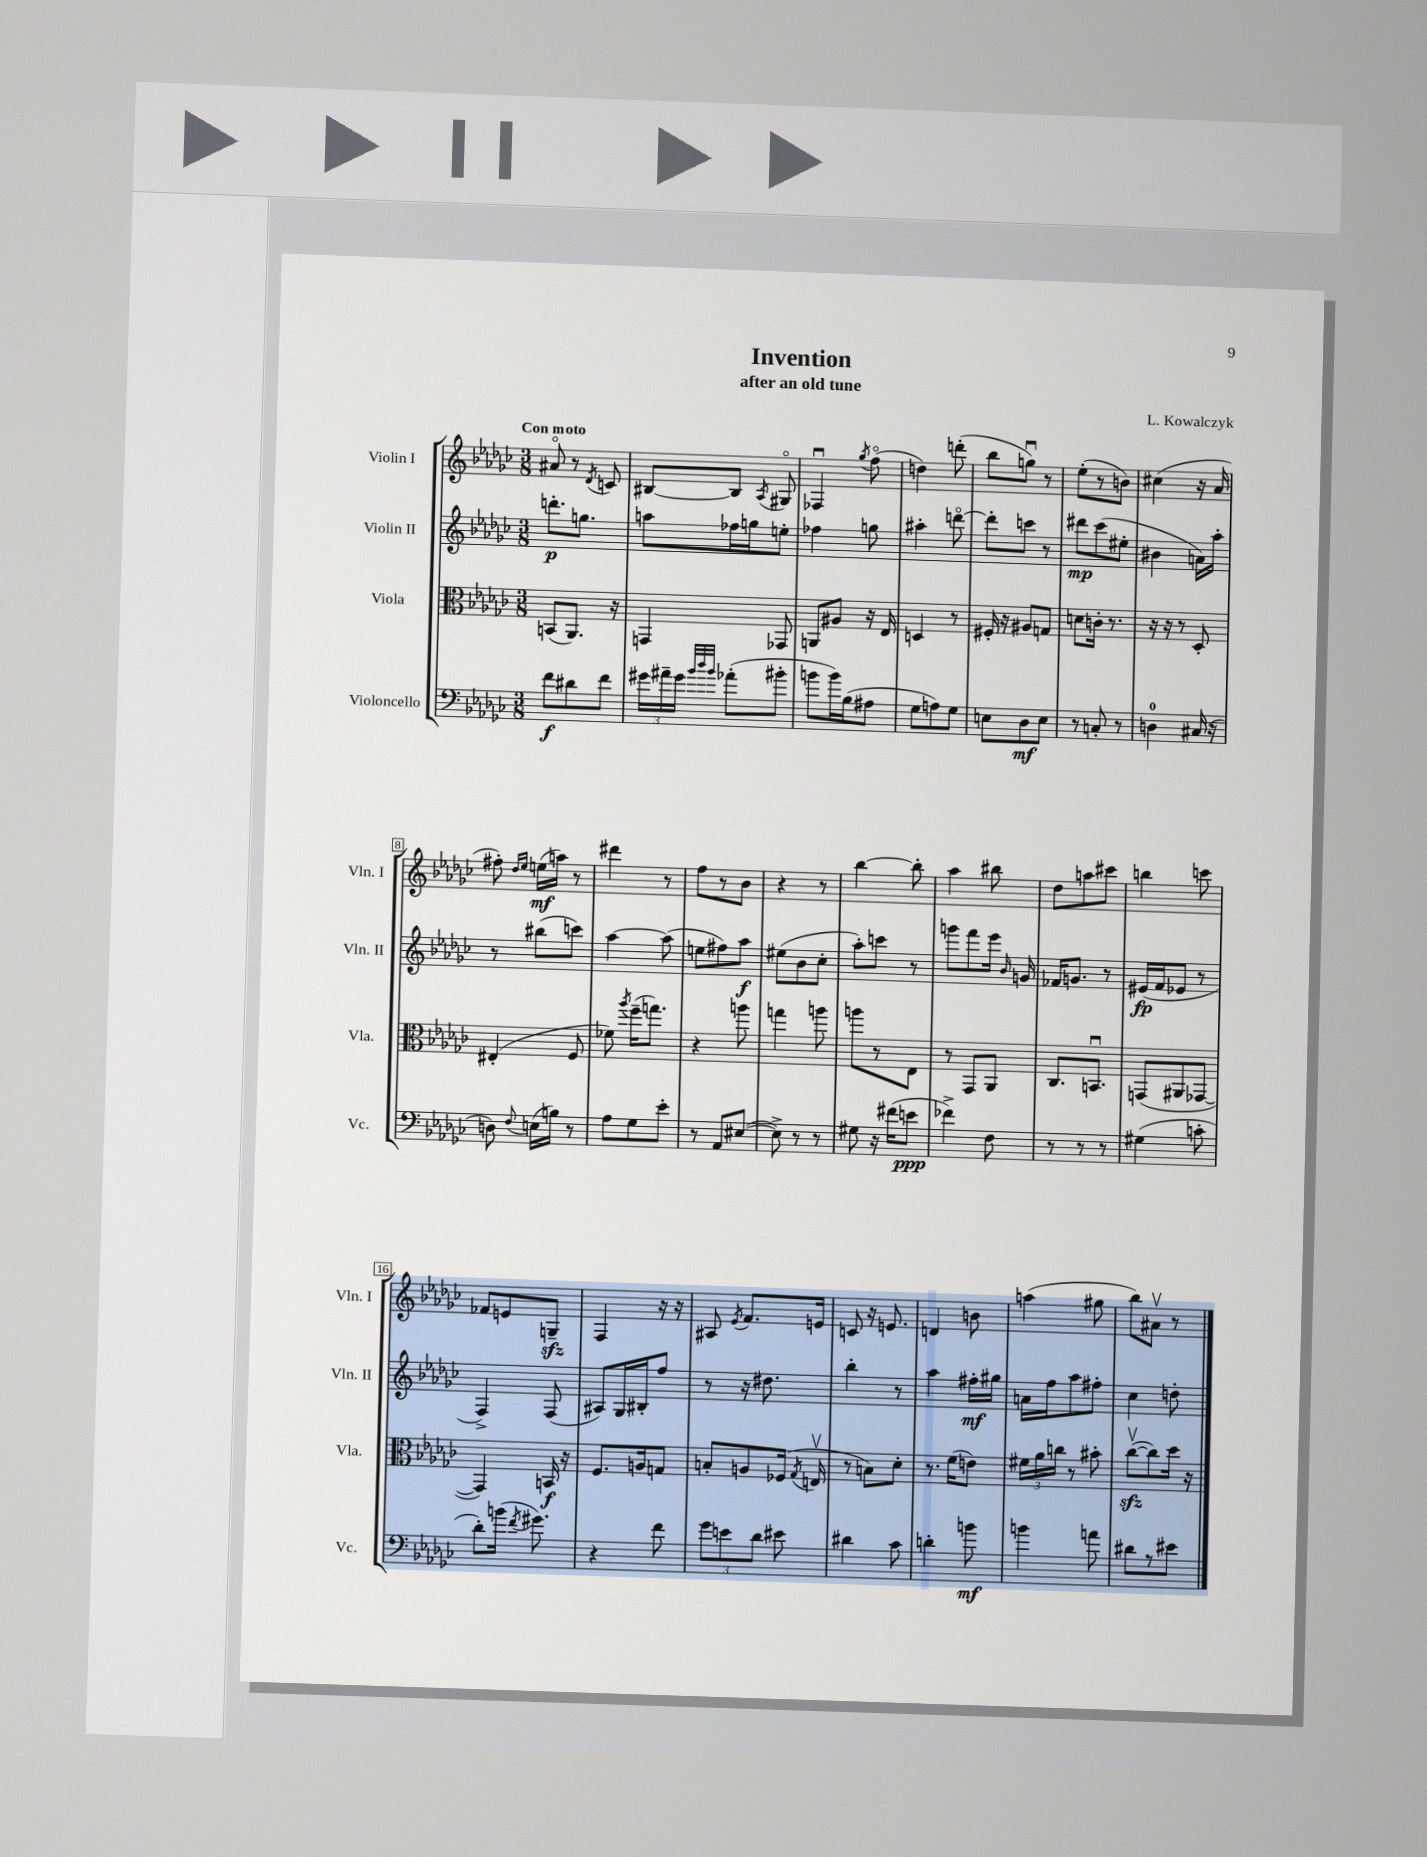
\header { title = "Invention" composer = "L. Kowalczyk" subtitle = "after an old tune" }
<<
\new StaffGroup <<
\new Staff = "s0" \with { instrumentName = "Violin I" shortInstrumentName = "Vln. I" } {
    \clef treble \key ges \major \numericTimeSignature \time 3/8 \tempo "Con moto"
    \autoBeamOff ais'8\flageolet r8 \acciaccatura { des'8 } c'8 |
    bis8[~ bis8] \acciaccatura { aes8 } gis8\flageolet |
    fes4\downbow \acciaccatura { ges''8 } f''8\flageolet( |
    d''4) d'''8-.( |
    bes''8[ g''8]\downbow) r8 |
    ees''8[-.( r8 b'8]) |
    cis''4( r16 aes'16 |
    fis''8-.) \grace { des''16[ ees''16] } e''16[\mf( a''16]) r8 |
    dis'''4 r8 |
    f''8[ r8 bes'8] |
    r4 r8 |
    bes''4~ bes''8-. |
    aes''4 bis''8 |
    des''8[ a''8 cis'''8] |
    b''4 c'''8 |
    fes'8[ e'8 g8]--\sfz |
    f4 r16 r16 |
    ais8 \acciaccatura { ees'8 } f'8.[ e'16] |
    c'8 r16 e'8. |
    d'4 b'8 |
    a''4( gis''8 |
    bes''8[) ais'8]\upbow r8 \bar "|." |
}
\new Staff = "s1" \with { instrumentName = "Violin II" shortInstrumentName = "Vln. II" } {
    \clef treble \key ges \major \numericTimeSignature \time 3/8
    \autoBeamOff d'''8.[-.\p g''8.] |
    a''8[ fes''16 g''16 e''8]-. |
    fes''4 g''8 |
    ais''4-. d'''8~\flageolet |
    d'''8[-. c'''8] r8 |
    dis'''8[\mp ces'''8( eis''8]-. |
    bis'4 a'16[) aes''16]-. |
    r8 bis''8[( c'''8]) |
    aes''4~ aes''8( |
    e''8[ fis''8) aes''8]\f |
    eis''8[( bes'8 ces''8]-. |
    aes''8[-.) c'''8] r8 |
    g'''8[ f'''8 ees'''16] \grace { bes'16 } g'16 |
    fes'16[ g'8.] r8 |
    eis'16[\fp( f'16 ees'8] r8 |
    f4->) f8( |
    ais8[) ges16 bis16-. f''8] |
    r8 r16 dis''8. |
    bes''4-. r8 |
    aes''4 fis''16[-.\mf gis''16] |
    a'16[ f''16 aes''8 fis''8]-. |
    ces''4 d''8-. \bar "|." |
}
\new Staff = "s2" \with { instrumentName = "Viola" shortInstrumentName = "Vla." } {
    \clef alto \key ges \major \numericTimeSignature \time 3/8
    \autoBeamOff b,8[( aes,8.]) r16 |
    g,4 ges,8 |
    a,8[ ais8] r16 ees16 |
    d4 r8 |
    fis16-. r16 ais8[ g8] |
    d'8[ c'16]-. r8. |
    r16 r16 r8 des8-. |
    eis4-.( f8 |
    fes'8) \acciaccatura { aes''8 } f''16[--( g''8.]) |
    r4 a''8 |
    g''4 a''8 |
    a''8[ r8 ees8] |
    r8 ges,8[ aes,8] |
    ces8.[ b,8.]\downbow |
    g,8[( ais,8 ges,8]~ |
    ges,4) b,16\f r16 |
    f8.[ a16 g8] |
    b8[-. a8 fes16]( \acciaccatura { ges8 } e16\upbow |
    r8 b8[) des'8]-. |
    r8. f'16[( e'8]) |
    \tuplet 3/2 { fis'16[ aes'16 c''16] } r8 bis'8-. |
    ces''8[~\upbow\sfz( ces''8) des''16] r16 \bar "|." |
}
\new Staff = "s3" \with { instrumentName = "Violoncello" shortInstrumentName = "Vc." } {
    \clef bass \key ges \major \numericTimeSignature \time 3/8
    \autoBeamOff f'8[\f dis'8 f'8] |
    \tuplet 3/2 { gis'16[ ais'16-- gis'16] } \grace { bes'32[ des''32 bes'32] } aes'8[-.( bis'8]-. |
    b'8[ b'16) bes16( ais8] |
    ges8[ a8) ges8] |
    e8[ des8\mf e8] |
    r8 c8-. r8 |
    d4-0 cis16( r16 |
    d8) \appoggiatura { f8 } e16[( b16]) r8 |
    aes8[ ges8 ees'8]-. |
    r8 aes,8[ eis8]~( |
    eis8->) r8 r8 |
    gis8 r16 fis'16[( e'8]\ppp |
    fes'4->) f8 |
    r8 r8 r8 |
    gis4( c'8-. |
    des'8[-.) b'16]( \acciaccatura { f'8 } gis'8.) |
    r4 f'8 |
    \tuplet 3/2 { ges'8[ e'8 des'8] } eis'8 |
    dis'4 ces'8 |
    d'4-. b'8\mf |
    b'4 a'8 |
    dis'8[ r8 eis'8] \bar "|." |
}
>>
>>
\layout { \context { \Score \override BarNumber.stencil = #(make-stencil-boxer 0.1 0.3 ly:text-interface::print) } }
